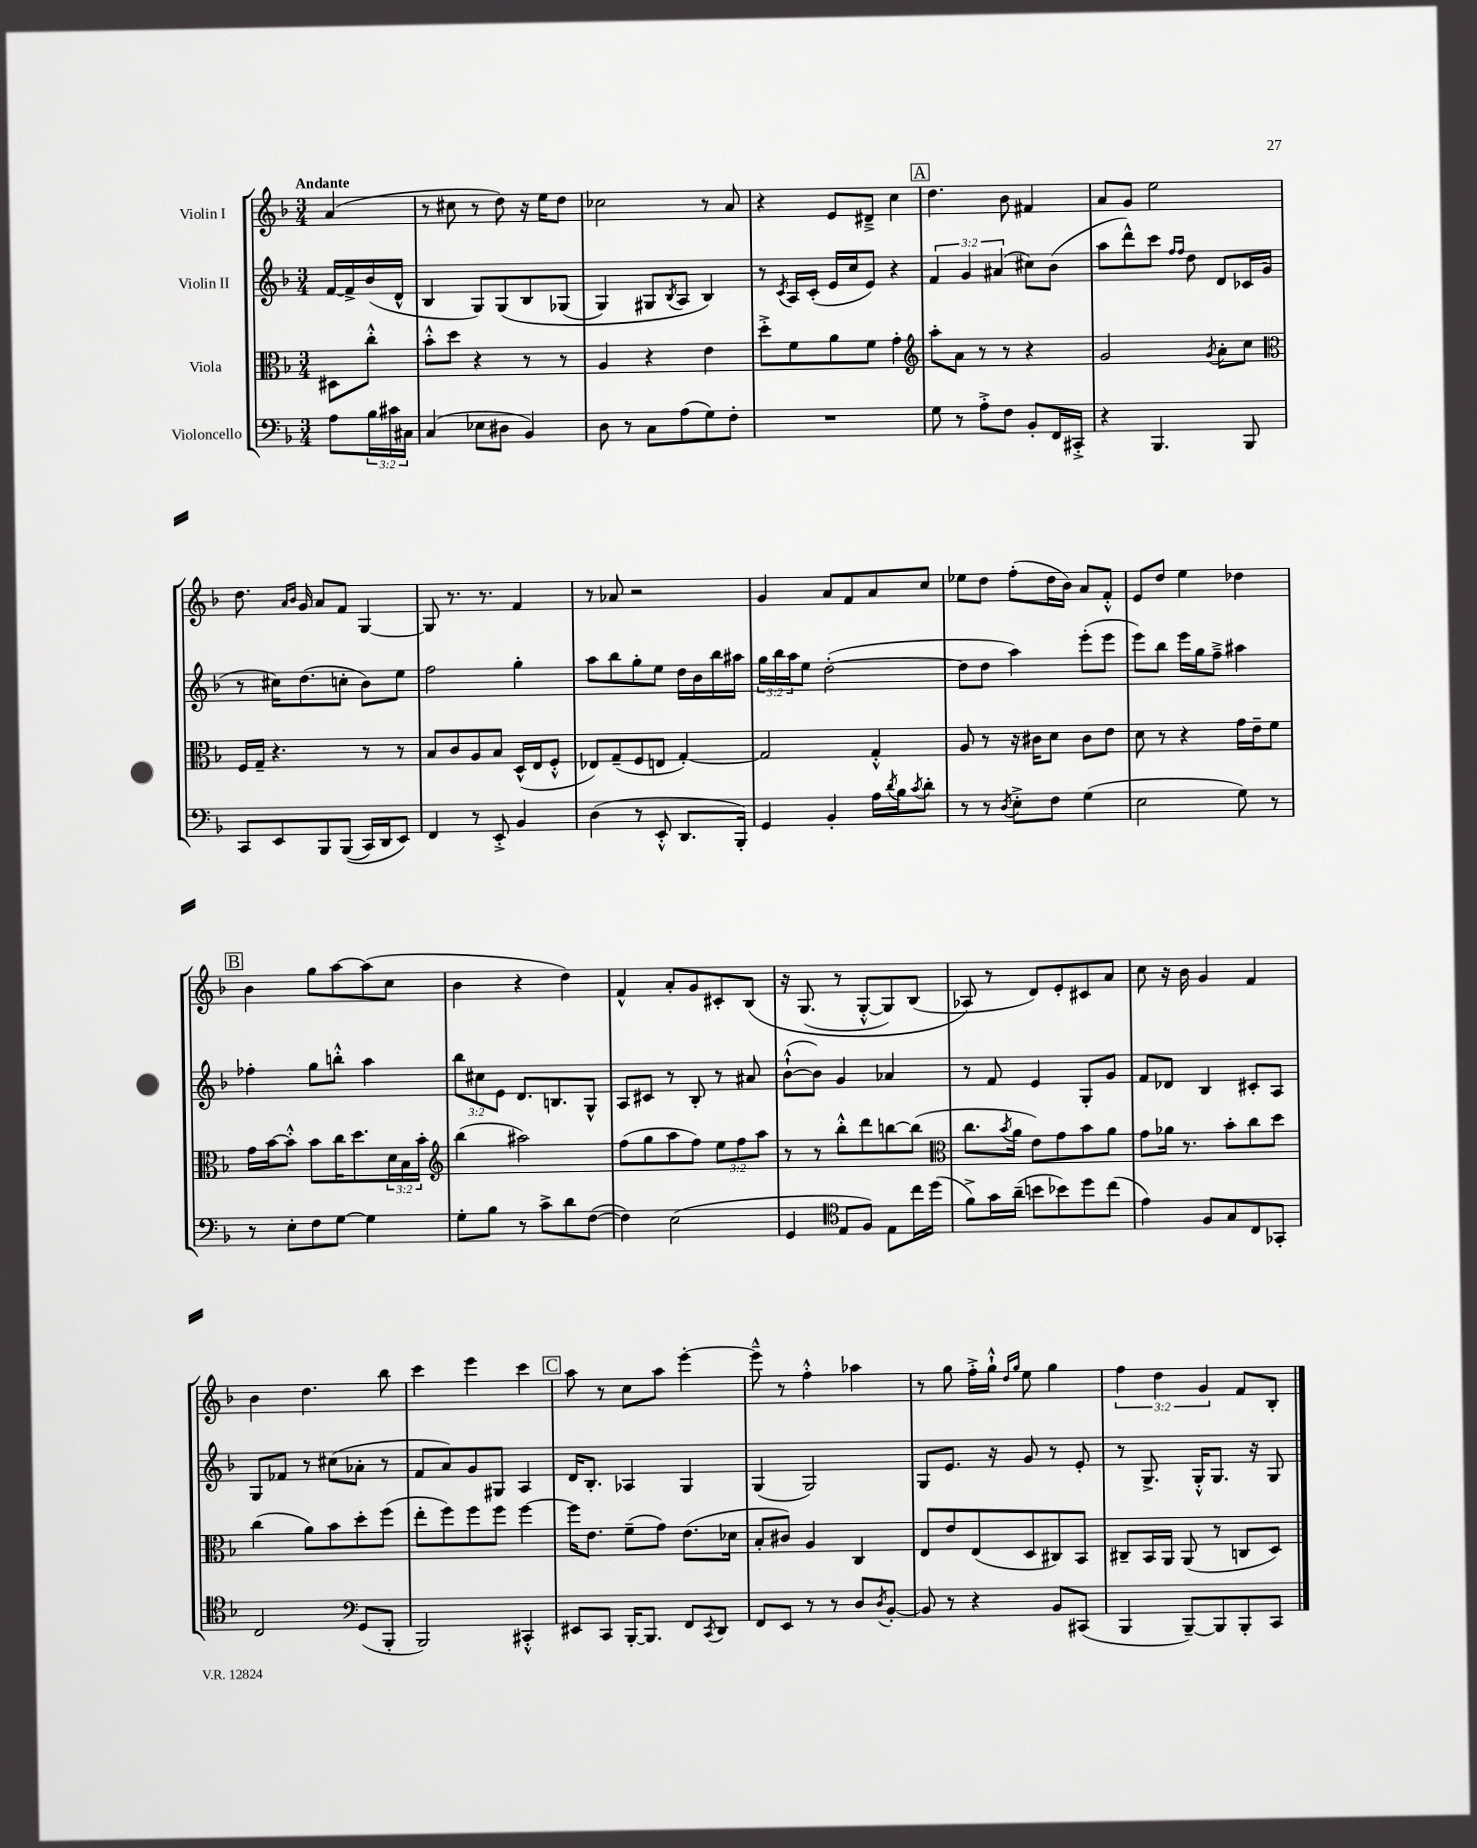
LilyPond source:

<<
\new StaffGroup <<
\new Staff = "s0" \with { instrumentName = "Violin I" } {
    \clef treble \key f \major \numericTimeSignature \time 3/4 \override Staff.TupletNumber.text = #tuplet-number::calc-fraction-text \partial 4 \tempo "Andante"
    a'4( |
    r8 cis''8 r8 d''8) r16 e''16 d''8 |
    ces''2 r8 a'8 |
    r4 e'8 dis'8---> c''4 |
    \mark \markup { \box "A" } d''4. bes'8 fis'4 |
    a'8 g'8 e''2 |
    d''8. \grace { a'16 bes'16 } g'16 a'8 f'8 g4~ |
    g8 r8. r8. f'4 |
    r8 aes'8 r2 |
    g'4 a'8 f'8 a'8 c''8 |
    ees''8 d''8 f''8-.( d''16 bes'16) a'8 f'8-.-^ |
    e'8 d''8 e''4 des''4 |
    \mark \markup { \box "B" } bes'4 g''8 a''8~ a''8( c''8 |
    bes'4 r4 d''4) |
    f'4-^ a'8-. g'8 cis'8-. bes8\( |
    r16 g8.( r8 g8~-.-^ g8) bes8( |
    aes8\) r8 d'8) e'8-. cis'8 a'8 |
    c''8 r16 bes'16 g'4 f'4 |
    bes'4 d''4. bes''8 |
    c'''4 e'''4 c'''4 |
    \mark \markup { \box "C" } a''8 r8 c''8 a''8 e'''4~-. |
    e'''8---^ r8 f''4-.-^ aes''4 |
    r8 g''8 f''16-.-> g''16-!-^ \grace { d''16 g''16 } e''8 g''4 |
    \tuplet 3/2 { f''4 d''4 g'4 } f'8 bes8-. \bar "|." |
}
\new Staff = "s1" \with { instrumentName = "Violin II" } {
    \clef treble \key f \major \numericTimeSignature \time 3/4 \override Staff.TupletNumber.text = #tuplet-number::calc-fraction-text \partial 4
    f'16~ f'16-> bes'16( d'16-^ |
    bes4 g8) g8\( bes8 ges8( |
    g4) gis8 \acciaccatura { bes8 } a8 bes4\) |
    r8 \acciaccatura { c'8 } a16 c'16-.( e'16 c''16 e'8) r4 |
    \mark \markup { \box "A" } \tuplet 3/2 { f'4 g'4 ais'4( } cis''8) bes'8( |
    a''8 d'''8-^) c'''8 \grace { f''16 f''16 } d''8 d'8 ces'16 g'16( |
    r8 cis''16) d''8.( c''8-. bes'8) e''8 |
    f''2 g''4-. |
    a''8 bes''8 g''8-. e''8 d''16 bes'16 bes''16 ais''16 |
    \tuplet 3/2 { g''16 bes''16 a''16 } e''8 d''2~-.( |
    d''8 d''8 a''4) e'''8-.( e'''8 |
    e'''8) bes''8 e'''16 g''16 f''8---> ais''4 |
    \mark \markup { \box "B" } fes''4-. g''8 b''8-.-^ a''4 |
    \tuplet 3/2 { bes''8 cis''8 e'8 } d'8. b8. g8-^ |
    a8 cis'8 r8 bes8-. r8 ais'8 |
    bes'8~-!-^( bes'8) g'4 aes'4 |
    r8 f'8 e'4 g8-. g'8 |
    f'8 des'8 bes4 cis'8-. a8 |
    g8 fes'8 r8 cis''8( aes'8-. r8 |
    f'8 a'8) g'8 gis8 a4 |
    \mark \markup { \box "C" } d'16 bes8.-. aes4 g4 |
    g4( g2) |
    g8 e'8. r16 g'8 r8 e'8-. |
    r8 g8.-> g16-.-^ g8. r16 g8 \bar "|." |
}
\new Staff = "s2" \with { instrumentName = "Viola" } {
    \clef alto \key f \major \numericTimeSignature \time 3/4 \override Staff.TupletNumber.text = #tuplet-number::calc-fraction-text \partial 4
    dis8 c''8-.-^ |
    bes'8-.-^ d''8 r4 r8 r8 |
    a4 r4 e'4 |
    d''8-.-> f'8 a'8 f'8 g'4-. |
    \mark \markup { \box "A" } \clef treble a''8-. a'8 r8 r8 r4 |
    g'2 \acciaccatura { g'8 } a'8-. c''8 |
    \clef alto f16 g16-- r4. r8 r8 |
    bes8 c'8 a8 bes8 d16-^( e16 f8-.-^ |
    ees8) g8--( f8 e8 g4~-.) |
    g2 g4-.-^ |
    a8 r8 r16 cis'16 d'8 cis'8 e'8 |
    d'8 r8 r4 g'16 e'16-- f'8 |
    \mark \markup { \box "B" } g'16 bes'16~ bes'8-.-^ bes'8 c''16 d''8. \tuplet 3/2 { d'16 bes16 bes'16-. } |
    \clef treble bes''4( ais''2) |
    f''8( g''8 a''8 f''8) \tuplet 3/2 { e''8 f''8 a''8 } |
    r8 r8 bes''8-.-^ d'''8 b''8~ b''8( |
    \clef alto c''8. \acciaccatura { bes'8 } a'16 e'8) g'8 bes'8 a'8 |
    g'8 aes'16 r8. bes'8-. c''8 d''8 |
    c''4( a'8) bes'8 d''8-. f''8( |
    e''8-. f''8) f''8 f''8 f''4~ |
    \mark \markup { \box "C" } f''16 e'8. f'8--( g'8) e'8.( des'16 |
    bes8-. cis'8) a4 c4 |
    e8 e'8 e8( d8 cis8) bes,8 |
    cis8-- bes,16 a,16 a,8( r8 c8 d8) \bar "|." |
}
\new Staff = "s3" \with { instrumentName = "Violoncello" } {
    \clef bass \key f \major \numericTimeSignature \time 3/4 \override Staff.TupletNumber.text = #tuplet-number::calc-fraction-text \partial 4
    a8 \tuplet 3/2 { bes16 cis'16 cis16 } |
    c4( ees8 dis8 bes,4) |
    d8 r8 c8 a8( g8) f8-. |
    R2. |
    \mark \markup { \box "A" } g8 r8 a8-.-> f8 bes,8-. f,16 cis,16-.-> |
    r4 bes,,4. bes,,8 |
    c,8 e,8 bes,,8 bes,,8(\( c,16) d,16 e,8\) |
    f,4 r8 e,8-.-> bes,4 |
    d4( r8 e,8-.-^ d,8. bes,,16-.) |
    g,4 bes,4-. a16 \acciaccatura { d'8 } bes16 \acciaccatura { c'8 } d'8-. |
    r8 r8 \acciaccatura { d8 } e8-.-> f8 g4( |
    e2 g8) r8 |
    \mark \markup { \box "B" } r8 e8-. f8 g8~ g4 |
    g8-. bes8 r8 c'8-> d'8 f8~( |
    f4) e2( |
    g,4 \clef tenor e8 f8) e8 c''16 d''16( |
    f'8->) g'16 a'16--( b'8 bes'8) d''8 c''8( |
    e'4) f8 g8 c8 ges,8-. |
    c2 \clef bass g,8( bes,,8-. |
    bes,,2) cis,4-.-^ |
    \mark \markup { \box "C" } eis,8 c,8 bes,,16~-. bes,,8. f,8 \acciaccatura { c,8 } d,8 |
    f,8 e,8 r8 r8 d8 \acciaccatura { d8 } bes,8~-. |
    bes,8 r8 r4 bes,8 cis,8( |
    bes,,4 bes,,8~--) bes,,8 bes,,8-. c,8 \bar "|." |
}
>>
>>
\layout { \context { \Score \remove "Bar_number_engraver" } }
